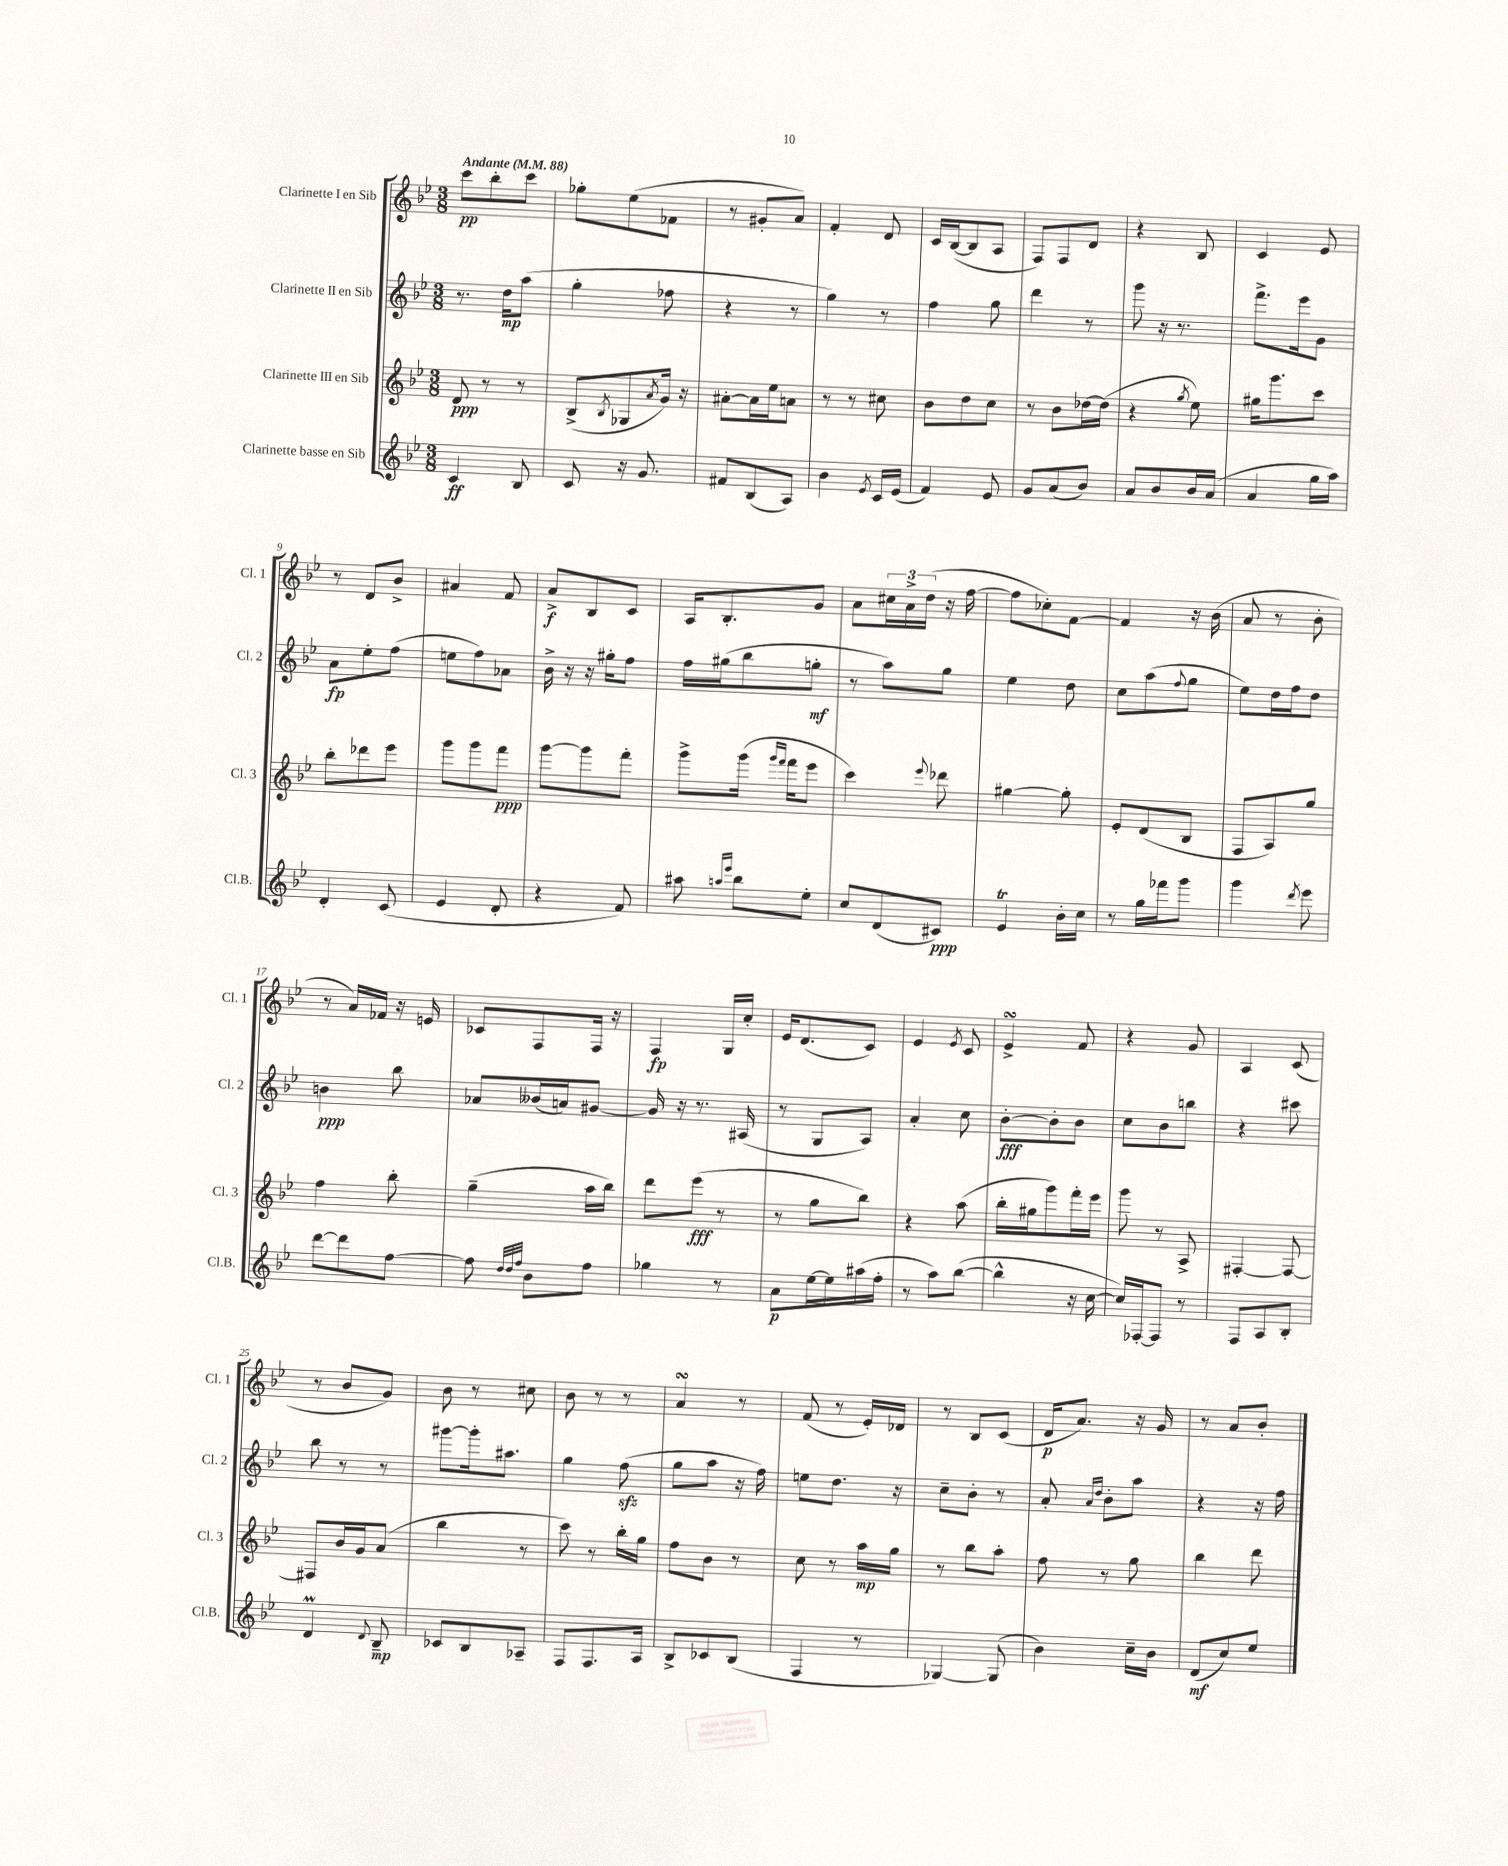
<<
\new StaffGroup <<
\new Staff = "s0" \with { instrumentName = "Clarinette I en Sib" shortInstrumentName = "Cl. 1" } {
    \clef treble \key bes \major \numericTimeSignature \time 3/8 \tempo "Andante" 4 = 88
    c'''8\pp bes''8-. c'''8 |
    ges''8-. ees''8( fes'8 |
    r8 gis'8-. a'8) |
    f'4-. d'8 |
    c'16 bes16~( bes8 a8 |
    f8) f8 d'8 |
    r4 bes8 |
    c'4 ees'8 |
    r8 d'8 bes'8-> |
    ais'4 f'8 |
    a'8->\f bes8 c'8 |
    a16 bes8.-. g'8 |
    a'8 \tuplet 3/2 { cis''16 a'16-> d''16( } r16 f''16~ |
    f''8 ces''8-.) f'8~ |
    f'4 r16 bes'16( |
    a'8 r8 bes'8-. |
    r8 a'16) fes'16 r16 e'16 |
    ces'8 f8 f16 r16 |
    f4\fp g16 c''16-. |
    ees'16 d'8.( c'8) |
    ees'4 \acciaccatura { ees'8 } c'8 |
    ees'4->\turn f'8 |
    r4 g'8 |
    a4 c'8( |
    r8 bes'8 g'8) |
    bes'8 r8 cis''8 |
    bes'8 r8 r8 |
    a'4\turn r8 |
    f'8( r8 ees'16-.) des'16 |
    r8 bes8 c'8( |
    d'16\p a'8.) r16 g'16 |
    r8 a'8 bes'8-. \bar "|." |
}
\new Staff = "s1" \with { instrumentName = "Clarinette II en Sib" shortInstrumentName = "Cl. 2" } {
    \clef treble \key bes \major \numericTimeSignature \time 3/8
    r8. d''16\mp a''8( |
    g''4-. fes''8 |
    r4 r8 |
    g''4) r8 |
    f''4 g''8 |
    d'''4 r8 |
    g'''8 r16 r8. |
    f'''8.-> ees'''16 g'8 |
    a'8\fp ees''8-. f''8( |
    e''8 f''8) aes'8 |
    bes'16-> r16 r16 gis''16-. f''8 |
    f''16 gis''16( bes''8 g''8-.\mf |
    r8 a''8) g''8 |
    ees''4 d''8 |
    c''8 a''8( \appoggiatura { f''8 } g''8 |
    ees''8) d''16 f''16 d''8 |
    b'4\ppp bes''8 |
    aes'8 beses'16( a'16) gis'8~ |
    gis'16 r16 r8. ais16( |
    r8 g8 a8) |
    a'4-. c''8 |
    bes'8~-.\fff bes'8-. bes'8 |
    c''8 bes'8 b''8 |
    r4 cis'''8 |
    bes''8 r8 r8 |
    gis'''8~ gis'''16-. ais''8. |
    g''4 f''8\sfz( |
    g''8 a''8 r16 f''16) |
    e''8 d''8. r16 |
    c''8-- bes'8-. r8 |
    a'8-. \grace { a'16 d''16 } bes'8-. a''8 |
    r4 r16 f''16 \bar "|." |
}
\new Staff = "s2" \with { instrumentName = "Clarinette III en Sib" shortInstrumentName = "Cl. 3" } {
    \clef treble \key bes \major \numericTimeSignature \time 3/8
    d'8\ppp r8 r8 |
    bes8->( \acciaccatura { bes8 } ges8 \acciaccatura { a'8 } g'16) r16 |
    ais'8~-. ais'16 ees''16 a'8 |
    r8 r8 cis''8 |
    bes'8 d''8 c''8 |
    r8 bes'8 des''16~ des''16( |
    r4 \acciaccatura { g''8 } ees''8) |
    gis''16 g'''8. c'''8 |
    bes''8-. des'''8 ees'''8 |
    g'''8 g'''8 f'''8\ppp |
    g'''8~ g'''8 f'''8-. |
    g'''8-> g'''16( \grace { g'''16 f'''16 } f'''16 ees'''8 |
    c'''4) \appoggiatura { ees'''8 } des'''8 |
    gis''4~ gis''8-. |
    ees'8-. d'8( bes8 |
    f8 a8) g''8 |
    f''4 bes''8-. |
    g''4--( a''16 bes''16) |
    d'''8 ees'''8\fff( r8 |
    r8 g''8 bes''8) |
    r4 a''8( |
    bes''16-. gis''16 g'''8) f'''16-. ees'''16 |
    g'''8 r8 a8-> |
    fis4~-. fis8~ |
    fis8 bes'16 g'16 a'8( |
    bes''4 r8 |
    c'''8) r8 bes''16-. g''16 |
    f''8 bes'8 r8 |
    c''8 r8 a''16\mp g''16 |
    r8 bes''8 a''8-. |
    f''8 r8 g''8 |
    bes''4 d'''8 \bar "|." |
}
\new Staff = "s3" \with { instrumentName = "Clarinette basse en Sib" shortInstrumentName = "Cl.B." } {
    \clef treble \key bes \major \numericTimeSignature \time 3/8
    c'4\ff bes8 |
    c'8 r16 g'8. |
    fis'8 bes8( a8) |
    bes'4 \acciaccatura { ees'8 } c'16 ees'16( |
    f'4) ees'8 |
    g'8 a'8( bes'8) |
    a'8 bes'8 bes'16 a'16( |
    a'4 g''16 a''16) |
    d'4-. c'8( |
    ees'4 d'8-. |
    r4 f'8) |
    ais''8 \grace { a''16 ees'''16 } bes''8 ees''8-. |
    c''8 d'8( cis'8\ppp) |
    ees'4\trill bes'16-. c''16 |
    r8 g''16 fes'''16 g'''8 |
    g'''4 \acciaccatura { d'''8 } ees'''8 |
    d'''8~ d'''8 f''8~ |
    f''8 \grace { d''32 d''32 f''32 } bes'8 f''8 |
    ges''4 r8 |
    a'8\p ees''16~ ees''16 ais''16( f''16-. |
    r8 a''8) bes''8~( |
    bes''4-^ r16 c''16~ |
    c''16) fes16~-. fes8 r8 |
    f8 a8 bes8-. |
    d'4\prall \appoggiatura { d'8 } bes8--\mp |
    ces'8 bes8 aes8-- |
    f8 f8. a16 |
    bes8-> ces'8 bes8( |
    f4 r8 |
    ges4~) ges8( |
    bes'4) c''16-- bes'16 |
    d'8\mf( c''8) ees''8 \bar "|." |
}
>>
>>
